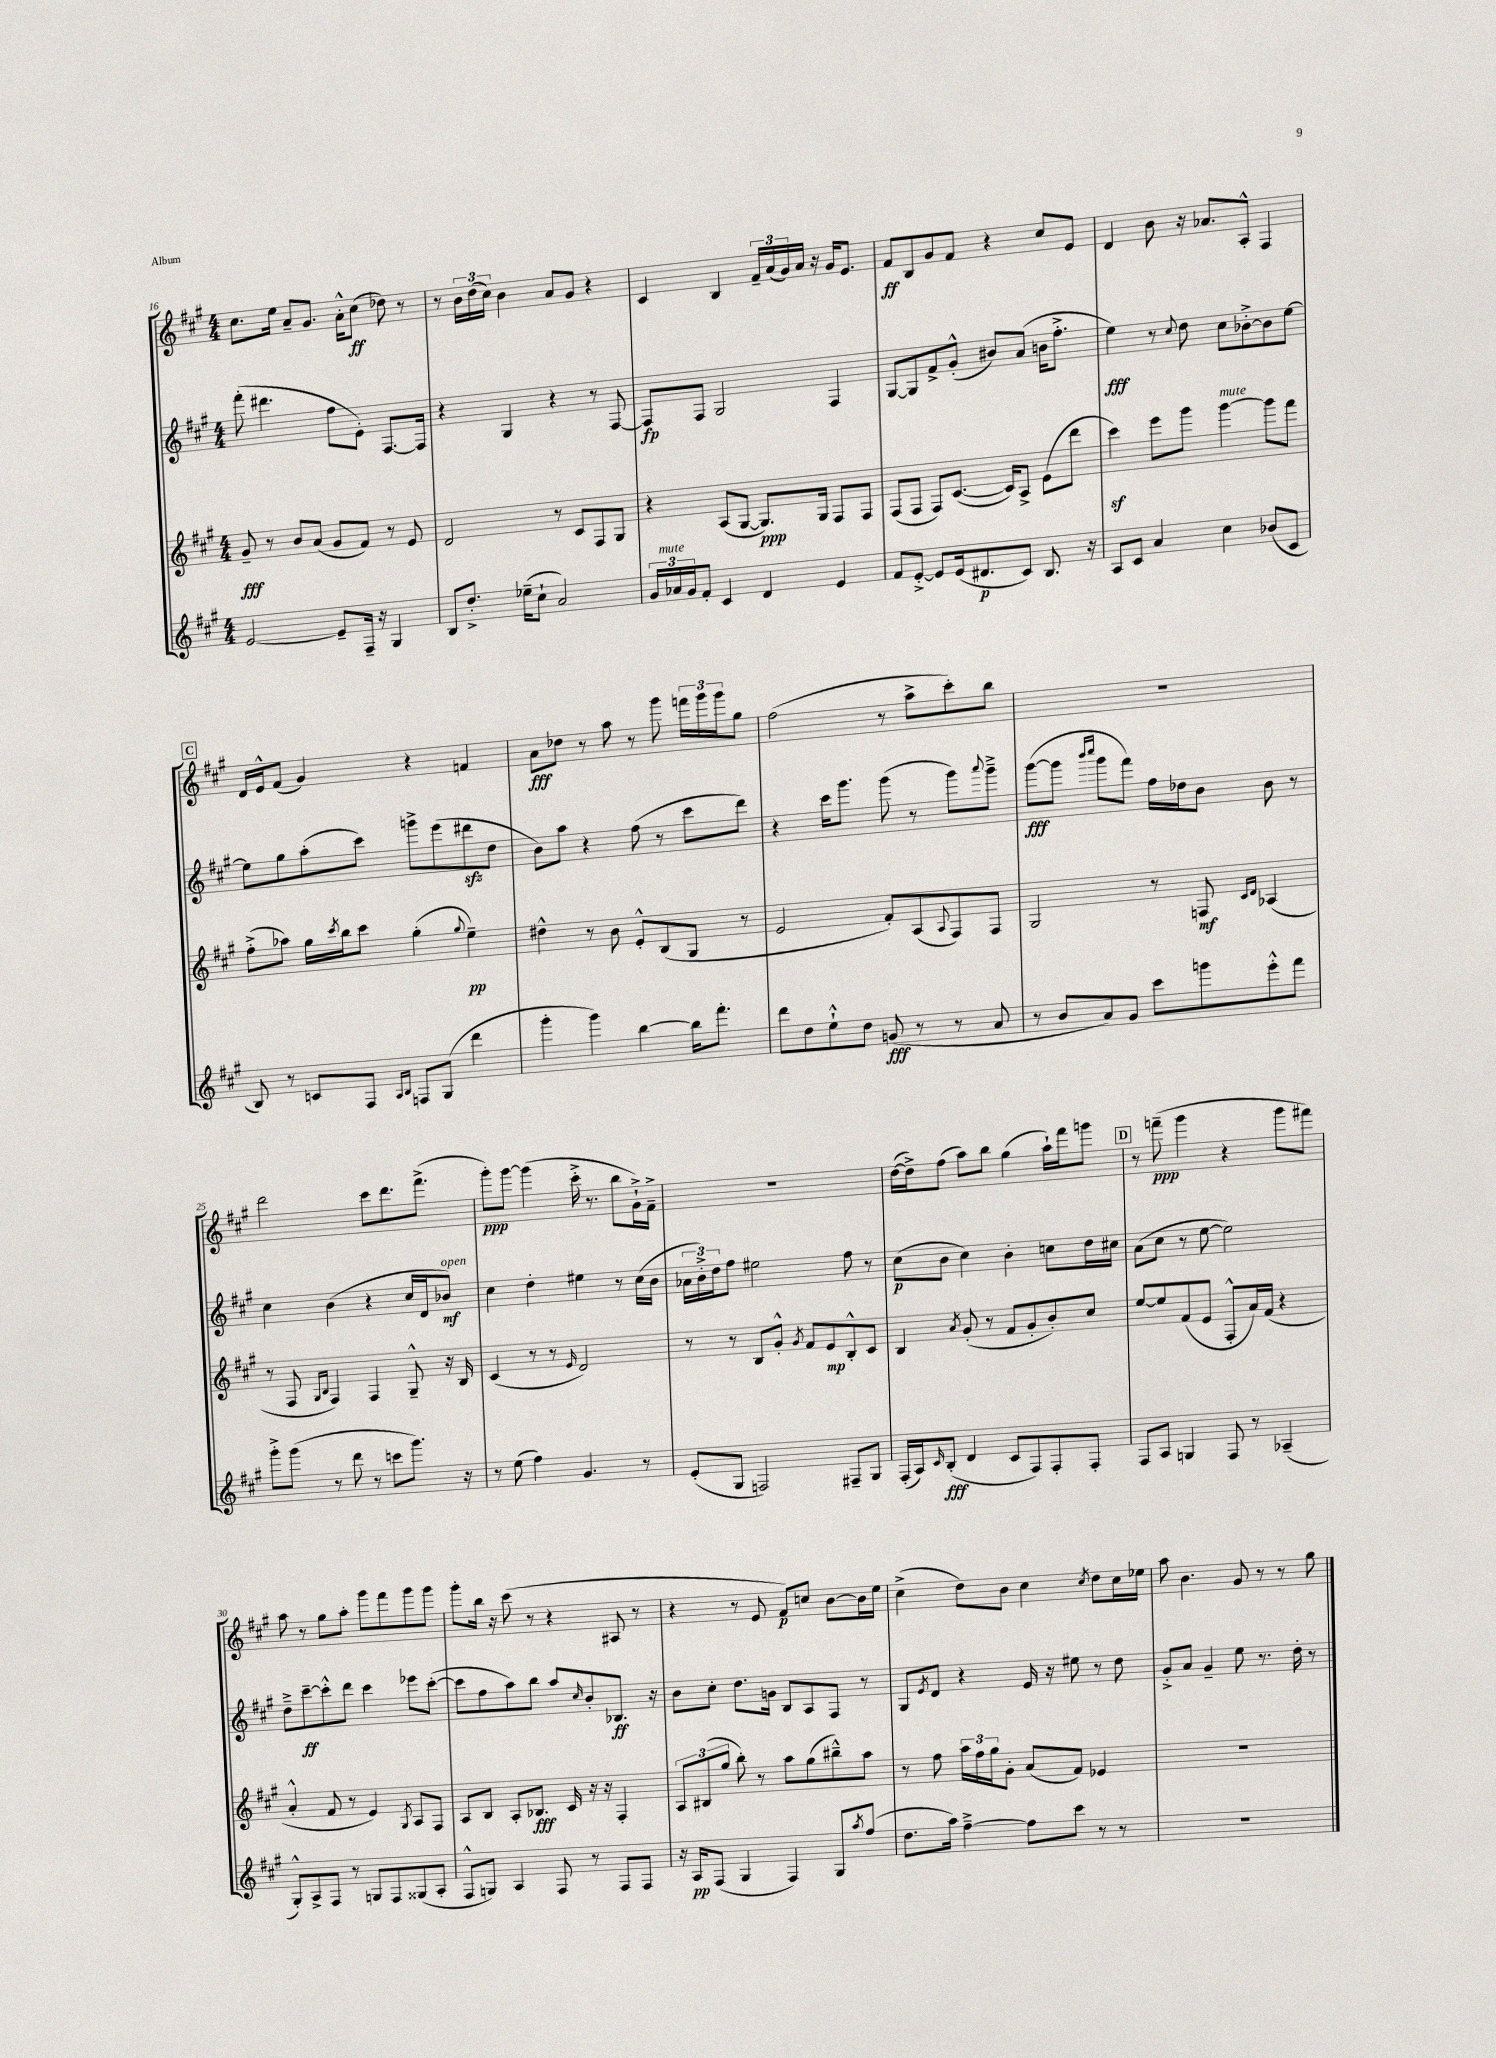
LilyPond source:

<<
\new StaffGroup <<
\new Staff = "s0" {
    \clef treble \key a \major \numericTimeSignature \time 4/4
    cis''8. e''16 a'8-- gis'8. a'16-.-^ cis''8\ff( des''8) r8 |
    r8 \tuplet 3/2 { b'16 d''16( cis''16) } b'4 a'8 gis'8 r4 |
    cis'4 b4 \tuplet 3/2 { fis'16-- a'16( gis'16) } a'16 r16 gis'16 e'8. |
    fis'8\ff b8 gis'8 fis'8 r4 cis''8 e'8 |
    d'4 b'8 r16 aes'8. a8-.-^ fis4 |
    \mark \markup { \box "C" } d'16 e'16-^ fis'8( gis'4) r4 f'4 |
    a'8\fff des''8 r8 a''8 r8 gis'''8 \tuplet 3/2 { f'''16 gis'''16 gis'''16 } gis''8 |
    fis''2( r8 a''8-> cis'''8-.) b''8 |
    R1 |
    d'''2 cis'''8 d'''8. fis'''8.->( |
    gis'''8-.\ppp) gis'''8~ gis'''4( cis'''16-.-> r8. b''8 gis'16-!->) fis'16---> |
    R1 |
    d''16~( d''16->) fis''8( a''8) b''8 gis''4( a''16-!) fis'''16 g'''8 |
    \mark \markup { \box "D" } r8 f'''8--\ppp( gis'''4 r4 gis'''8 fis'''8) |
    a''8 r8 gis''8 a''8-. gis'''8 fis'''8 gis'''8 gis'''8 |
    gis'''8-. b''16 r16 cis'''8( r8 r4 ais8 r8 |
    r4 r8 e'8 fis'8\p) c''8 b'8~ b'16 e''16 |
    cis''4->( d''8) b'8 cis''4 \acciaccatura { cis''8 } d''8 cis''16 ees''16 |
    a''8 b'4. gis'8 r8 r8 gis''8 \bar "|." |
}
\new Staff = "s1" {
    \clef treble \key a \major \numericTimeSignature \time 4/4
    fis'''8-.( dis'''4. fis''8 e'8-.) fis8.~ fis16 |
    r4 gis4 r4 r8 fis8~ |
    fis8\fp fis8 gis2 fis4 |
    gis8~ gis8 fis'8-> gis'8-.-^( bis'8) a'8( b'16 fis''8.-.-> |
    e''4\fff) r8 \appoggiatura { cis''8 } d''8 cis''8 bes'8~-.-> bes'8 e''8~ |
    \mark \markup { \box "C" } e''8 gis''8 a''8-.( cis'''8) g'''8-> e'''8( dis'''8\sfz d''8 |
    b'8) a''8 r4 fis''8( r8 cis'''8 d'''8) |
    r4 cis'''16 gis'''8. gis'''8( r8 gis'''8) \appoggiatura { a'''8 } gis'''8---> |
    gis'''8~\fff( gis'''8 \grace { b'''16 cis''''16 } gis'''8 fis'''8) fis''16 des''16 b'8 b'8 r8 |
    cis''4 b'4( r4 cis''16 d'16 bes'8\mf^\markup { \italic "open" }) |
    cis''4 d''4-. eis''4 r8 cis''16( b'16 |
    \tuplet 3/2 { aes'16 b'16-.->) d''16 } fis''8 eis''2 fis''8 r8 |
    cis''8\p( b'8 cis''4) b'4-. c''8 d''16 cis''16 |
    \mark \markup { \box "D" } a'8( cis''8 r8 e''8~ e''2) |
    d''8---> cis'''8~--\ff cis'''8-.-^ d'''8 cis'''4 ees'''8 cis'''8~-.( |
    cis'''8 fis''8 a''8) b''8 a''8 \grace { cis''16 } b'8-. bes8.\ff r16 |
    b'8 cis''8-. d''8. g'16 b8 a8 fis8 r8 |
    gis8 \acciaccatura { e'8 } d'8 r4 e'16 r16 eis''8 r8 d''8 |
    gis'8-.-> a'8 gis'4-- e''8 r8. d''16-. r8 \bar "|." |
}
\new Staff = "s2" {
    \clef treble \key a \major \numericTimeSignature \time 4/4
    gis'8--\fff r8 b'8 a'8( gis'8 fis'8) r8 e'8 |
    d'2 r8 cis'8 fis8 gis8 |
    r4 a8( gis8~ gis8.\ppp) gis16 fis8 fis8 |
    fis8( fis8 fis8) cis'8.~( cis'16) a8-> e'8( d'''8 |
    cis'''4\sf) e'''8 gis'''8 gis'''4~^\markup { \italic "mute" } gis'''8 fis'''8 |
    \mark \markup { \box "C" } fis''8-.->( aes''8) gis''16 \acciaccatura { cis'''8 } b''16 cis'''8 gis''4-.( \appoggiatura { gis''8 } e''4--\pp) |
    dis''4-^ r8 b'8 e'8-.-^ b8( gis8 r8 |
    e'2 fis'8-.) a8( \appoggiatura { a8 } fis8) fis8 |
    gis2 r8 f8\mf \grace { cis'16 d'16 } aes4( |
    r8 fis8 \grace { gis16 b16 } fis4) fis4 gis8---^ r16 b16 |
    cis'4( r8 r8 \grace { e'16 } d'2) |
    r8 r8 b8 gis'8-.-^ \acciaccatura { gis'8 } fis'8 e'8\mp b8-.-^ cis'8 |
    b4 \acciaccatura { a'8 } gis'8-.( r8 fis'8 gis'8-. b'8-.) cis''8 |
    \mark \markup { \box "D" } e''8~ e''8 fis'8( e'8 fis8-.-^ a'16) fis'16( r4 |
    a'4-.-^ fis'8 r8 e'4) \acciaccatura { gis8 } a8 fis8 |
    a8 b8 a8-. bes8.\fff cis'16 r16 r16 fis4-. |
    \tuplet 3/2 { a8 bis8( gis''8 } b''8-.) r8 a''8 gis''8( bis''8---^) a''8 |
    r8 fis''8 \tuplet 3/2 { a''16 fis''16 gis''16 } gis'8-. a'8( fis'8) ees'4 |
    R1 \bar "|." |
}
\new Staff = "s3" {
    \clef treble \key a \major \numericTimeSignature \time 4/4
    e'2~ e'8-- fis16-- r16 gis4 |
    b8 d''8.-.-> ees''16--( cis''8-! a'2) |
    \tuplet 3/2 { gis'16 aes'16^\markup { \italic "mute" } gis'16 } fis'8-. cis'4 d'4 e'4 |
    fis'8 e'8~-.-> e'8 e'16( dis'8.\p cis'8) b8. r16 |
    a8 cis'8 a'4 cis''4 bes'8( cis'8 |
    \mark \markup { \box "C" } b8) r8 c'8 fis8 \grace { a16 b16 } f8 gis8( d'''4 |
    gis'''4-. gis'''4) b''4~ b''16 fis'''8.-. |
    d'''8 d''8 e''8-!-^ d''8 g'8\fff( r8 r8 a'8 |
    r8 b'8 a'8) gis'8 cis'''8 g'''8 e'''8-.-^ fis'''8 |
    gis'''8-.-> gis'''8( r8 d'''8 r8 c'''8 gis'''8.) r16 |
    r8 e''8( fis''4) gis'4. r8 |
    e'8-.( gis8 f2) fis8-- gis8 |
    fis16-.( a16) \grace { cis'16 } b8-.\fff( d'4 cis'8 fis8) fis8-. fis8-. |
    \mark \markup { \box "D" } fis8 a8 g4 fis8 r8 aes4--( |
    gis8-.-^) a8-> fis8 r8 g8 fis8 gisis8( a8-. |
    fis8-^ g8) a4 fis8 r8 fis8 fis8 |
    r16 a16\pp fis8( gis4 fis4) gis8 \acciaccatura { a''8 } fis''8( |
    d''8. a''16) fis''4~---> fis''8 cis'''8 r8 r8 |
    R1 \bar "|." |
}
>>
>>
\layout { \context { \Score currentBarNumber = #16 } }
